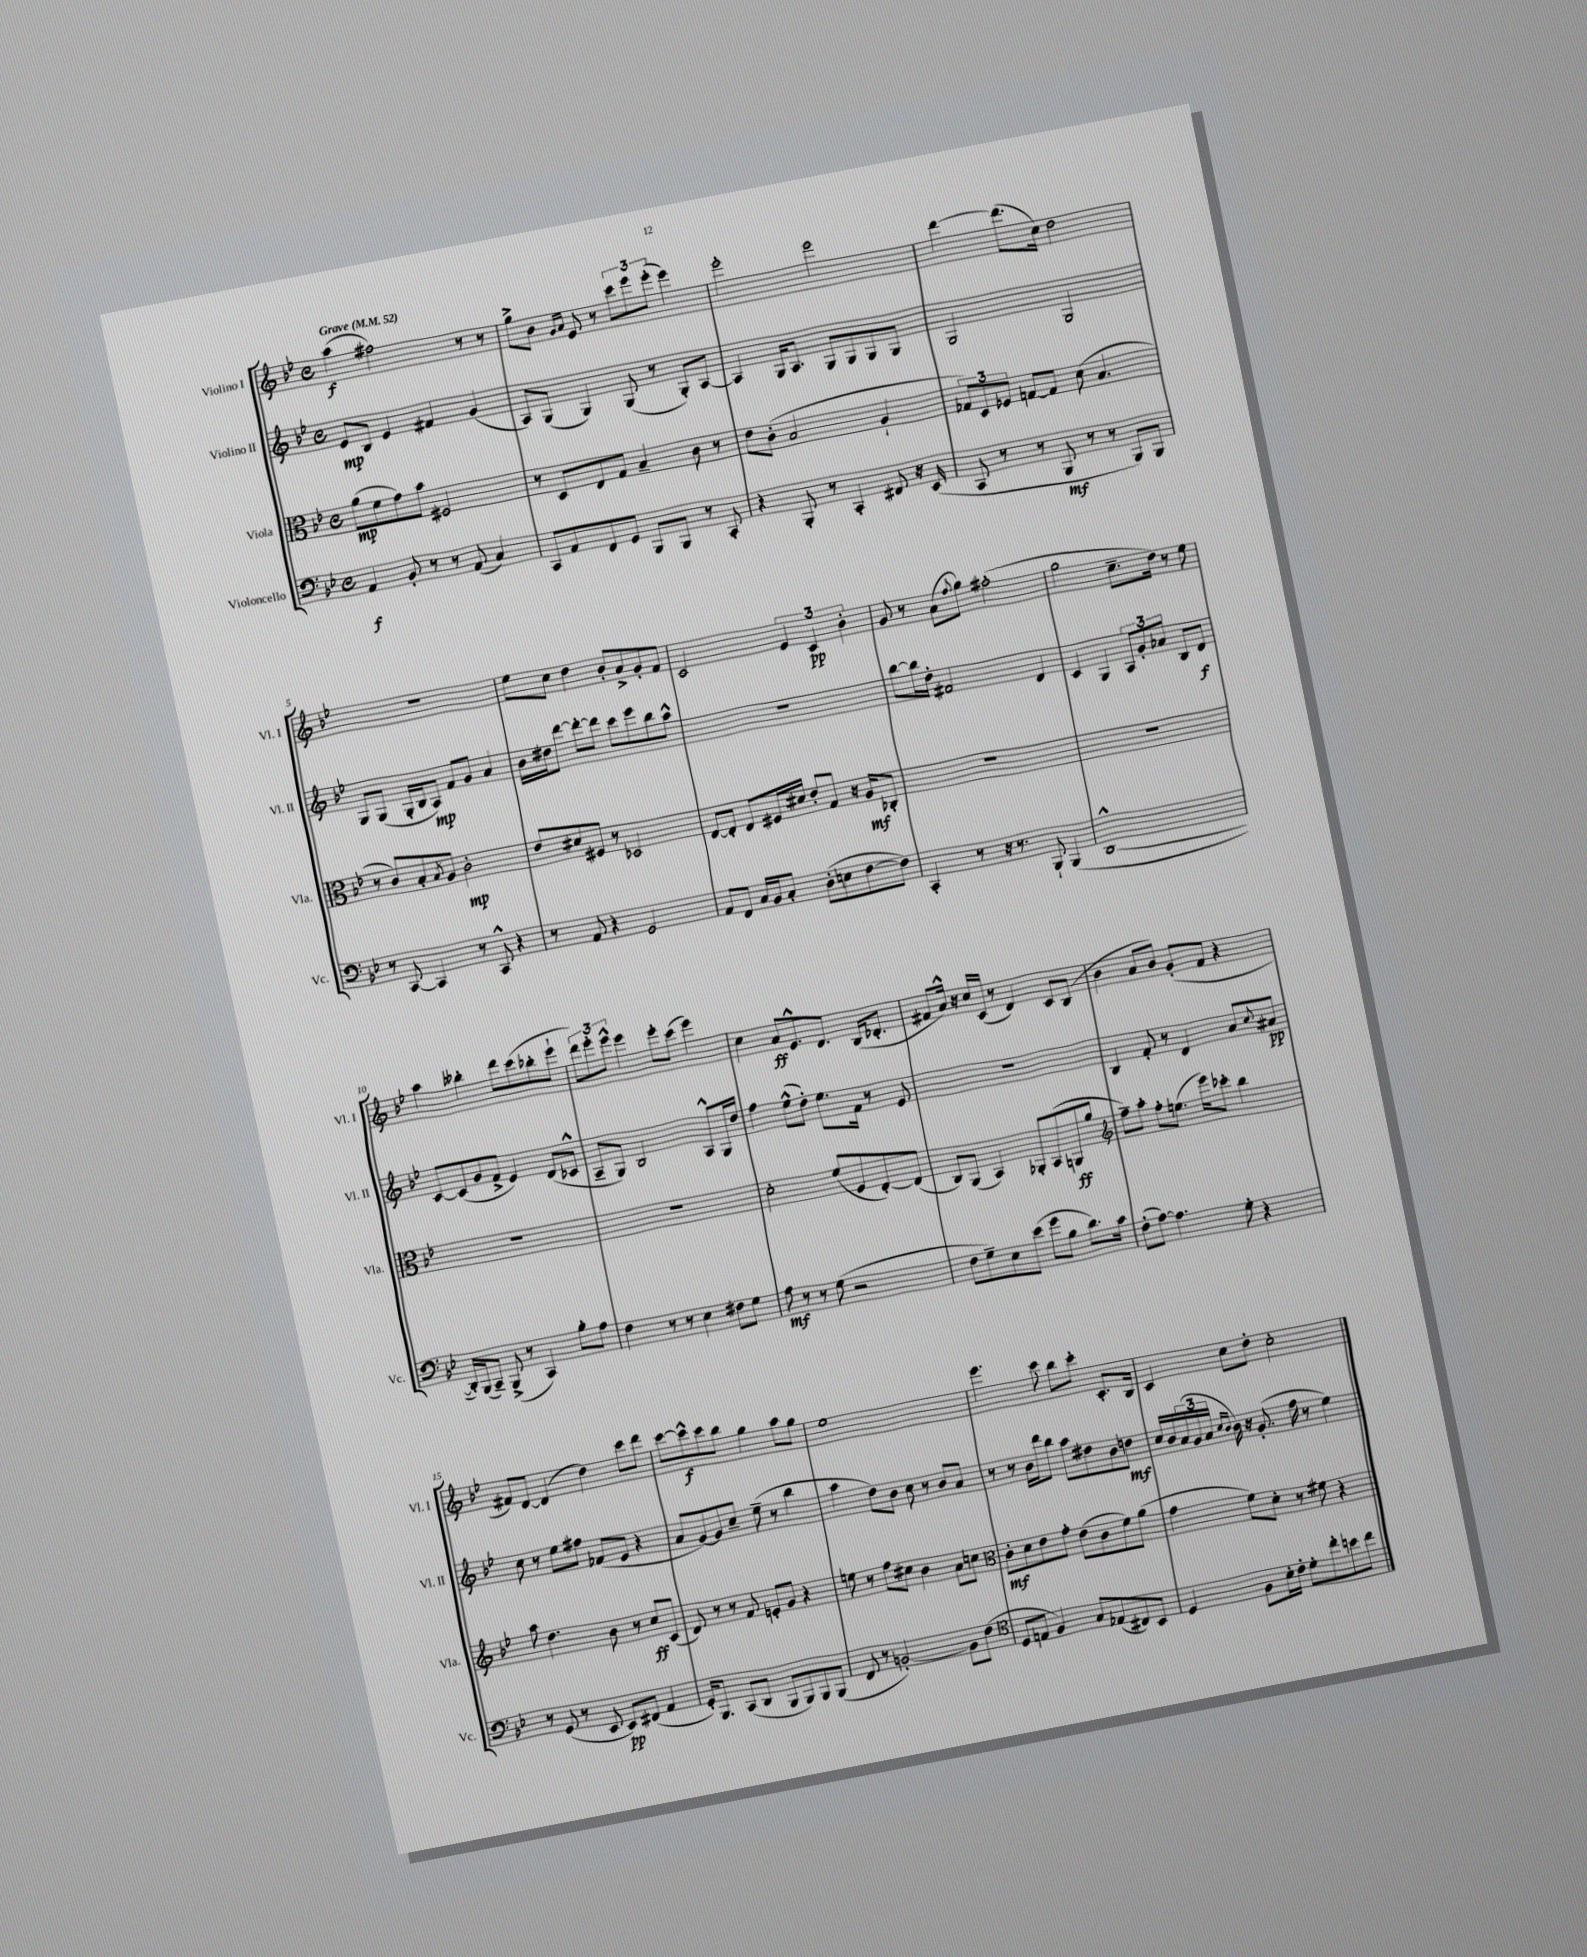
<<
\new StaffGroup <<
\new Staff = "s0" \with { instrumentName = "Violino I" shortInstrumentName = "Vl. I" } {
    \clef treble \key bes \major \defaultTimeSignature \time 4/4 \tempo "Grave" 4 = 52
    a''4\f( fis''2) r8 r8 |
    g''8-> bes'8 \grace { g'16 a'16 } ees'8 r8 \tuplet 3/2 { c'''8 ees'''8 ees'''8-.( } ees'''4) |
    ees'''2-. ees'''2 |
    d'''4~ d'''8.( c''16) d''2 |
    R1 |
    ees''8 c''8 d''4 bes'8-. a'8-> g'8-. f'8 |
    c'2 \tuplet 3/2 { ees'4 c'4\pp bes'4-. } |
    g'8 r8 a'8( \appoggiatura { f''8 } g''8) fis''2-.( |
    g''2 c''8.-- d''16) r8 ees''8 |
    a''4 beses''4-. d'''8 c'''8( bes''8-. ees'''8-! |
    \tuplet 3/2 { d'''8) ees'''8-. ees'''8-^ } ees'''4 ees'''8-. c'''8( ees'''4) |
    c''4 a'8\ff ees'8.-^ d'8. bes16( des'8.-. |
    fis'8 a'16-^) r16 c''16 c'16( r8 d'4) c'8 bes8( |
    bes'4 a'8 bes'8) g'8-.( f'8 r4 |
    fis'8) d'8~ d'4( d''4) c'''8 d'''8 |
    c'''8~ c'''8-^\f c'''8 bes''8 g''4 a''8 g''8 |
    ees''1 |
    ees'''4. c'''8 bes''8 c'''8-. c'8.-. bes16 |
    c'4 c''8 d''8-. c''2-. \bar "|." |
}
\new Staff = "s1" \with { instrumentName = "Violino II" shortInstrumentName = "Vl. II" } {
    \clef treble \key bes \major \defaultTimeSignature \time 4/4
    ees'8\mp bes8 ees'4 fis'4 g'4( |
    a8) g8( g4) g8( r8 g8-.) a8~ |
    a4 g16 a8. g8 g8 g8 g8 |
    g2 g2 |
    g8 g8( g16-. bes16 a8\mp) f'8 g'8 a'4 |
    bes'16 dis''16 d'''8~ d'''8~-. d'''8 c'''8 ees'''8 bes''8 a''8-^ |
    r1 |
    bes''8~ bes''16 d''16-. fis'2 d'4 |
    c'4 g4 \tuplet 3/2 { a8 g'8-. aes'8 } bes8 d'8\f |
    c'8~ c'8( g'8 f'8-> ees'4) d'8( ces'8-^ |
    a8-- g8) bes2 a8-^ g16 d''16 |
    f''4 ees''8-^( d''8-.) ees''8. f'16 r8 ees'8 |
    R1 |
    bes4 f'8-. r8 d'4 a'8 \appoggiatura { c''8 } ais'8\pp |
    c''8 r8 ees''8 fis''8 fes'8( ees'8 r4 |
    a'8 g'8~) g'8 c''8-- ees''8--( r8 bes''4 |
    a''4 d''8) bes'8 c''8 r8 bes'8 a'8 |
    r8 r8 bes'16 d'''16 bes''8 a''8 dis''8 bes'8 d''8\mf |
    c''16 bes'16 \tuplet 3/2 { a'16( g'16 a'16 } \grace { c''16 bes'16 } bes'16) r16 g'8.-.( f''16 r8 ees''4) \bar "|." |
}
\new Staff = "s2" \with { instrumentName = "Viola" shortInstrumentName = "Vla." } {
    \clef alto \key bes \major \defaultTimeSignature \time 4/4
    a'8\mp( f'8 g'8) bes'8 fis2 |
    r8 d8 ees8 g8 bes4-- c'8 r8 |
    ees'8 c'8-.( bes2 a4-! |
    \tuplet 3/2 { ges8) d8 fes8 } g8~ g8 d'8( bes4. |
    r8 c'8) bes8-. \acciaccatura { bes8 } a8 c'2-.\mp |
    ees'8 dis'8 fis8 r8 des2 |
    ees8~ ees8-. ees8 fis16 dis'16 ees'8-. g8 r16 a16\mf ces8-. |
    R1 |
    R1 |
    R1 |
    R1 |
    d'2-. f'8( f8 ees8~-.) ees8( |
    c8) a,8( bes,4) aes,8-. bes,8( a,8\ff a'8 |
    \clef treble f''8--) a''8-. f''8-. e''8.( ees'''16) ces'''8-. bes''4 |
    a''8 d''4. bes'8 r8 c''8\ff c'8( |
    d'8) r8 r8 f'8 e'8-. g'8 r4 |
    e''8 r8 f''8 cis''8 bes'4 a'8 c''8 |
    \clef alto c'8-.\mf d'8 ees'8 g'8-. ees'8( c'8 f'8) a'8( |
    g'4 f'8) d'8-. r8 fis'8 r4 \bar "|." |
}
\new Staff = "s3" \with { instrumentName = "Violoncello" shortInstrumentName = "Vc." } {
    \clef bass \key bes \major \defaultTimeSignature \time 4/4
    a,4\f bes,8-. r8 r8 a,8( c4) |
    c,8 a,8 f,8 g,8 bes,,8 bes,,8 r8 c,8-. |
    r4 bes,,8-. r8 c,4-. fis,8 r16 ees,16( |
    c,8 r8 r8 bes,,8\mf r8 r8 bes,,8) bes,,8 |
    r8 c,8~ c,4 r8 c,8-^ r4 |
    r8 a,8 r4 g,2 |
    a,8 f,8 c16 bes,16 c8-. d8-.( e8 f8~ f8) |
    c,4-. r8 r16 r8. bes,,8-! bes,,4( |
    d,1~-^ |
    d,16-.) bes,,16( c,8--) bes,,8->( r8 c,4) bes8-. a8 |
    f4 r8 r8 ees4 fis8 g8 |
    a8\mf r8 r8 g8( r2 |
    f8 g8--) ees8 ees'8( g'8 bes8 d'8.) c'16 |
    f8-.( a8~) a4. g8-. r4 |
    r8 g,8( r8 ees,8 ees,8\pp) fis,8( a,4 |
    g,16-.) bes,,8. c,8( d,8 bes,,8 bes,,8) bes,,8 bes,,8( |
    f,8 r8 b,2~-.) b,8 f8( |
    \clef tenor d8 e8 f4) g8 ees8( cis8) bes,8 |
    d4 f8 bes16-. c'16-. d'8-. c''8-. b'8 c''8 \bar "|." |
}
>>
>>
